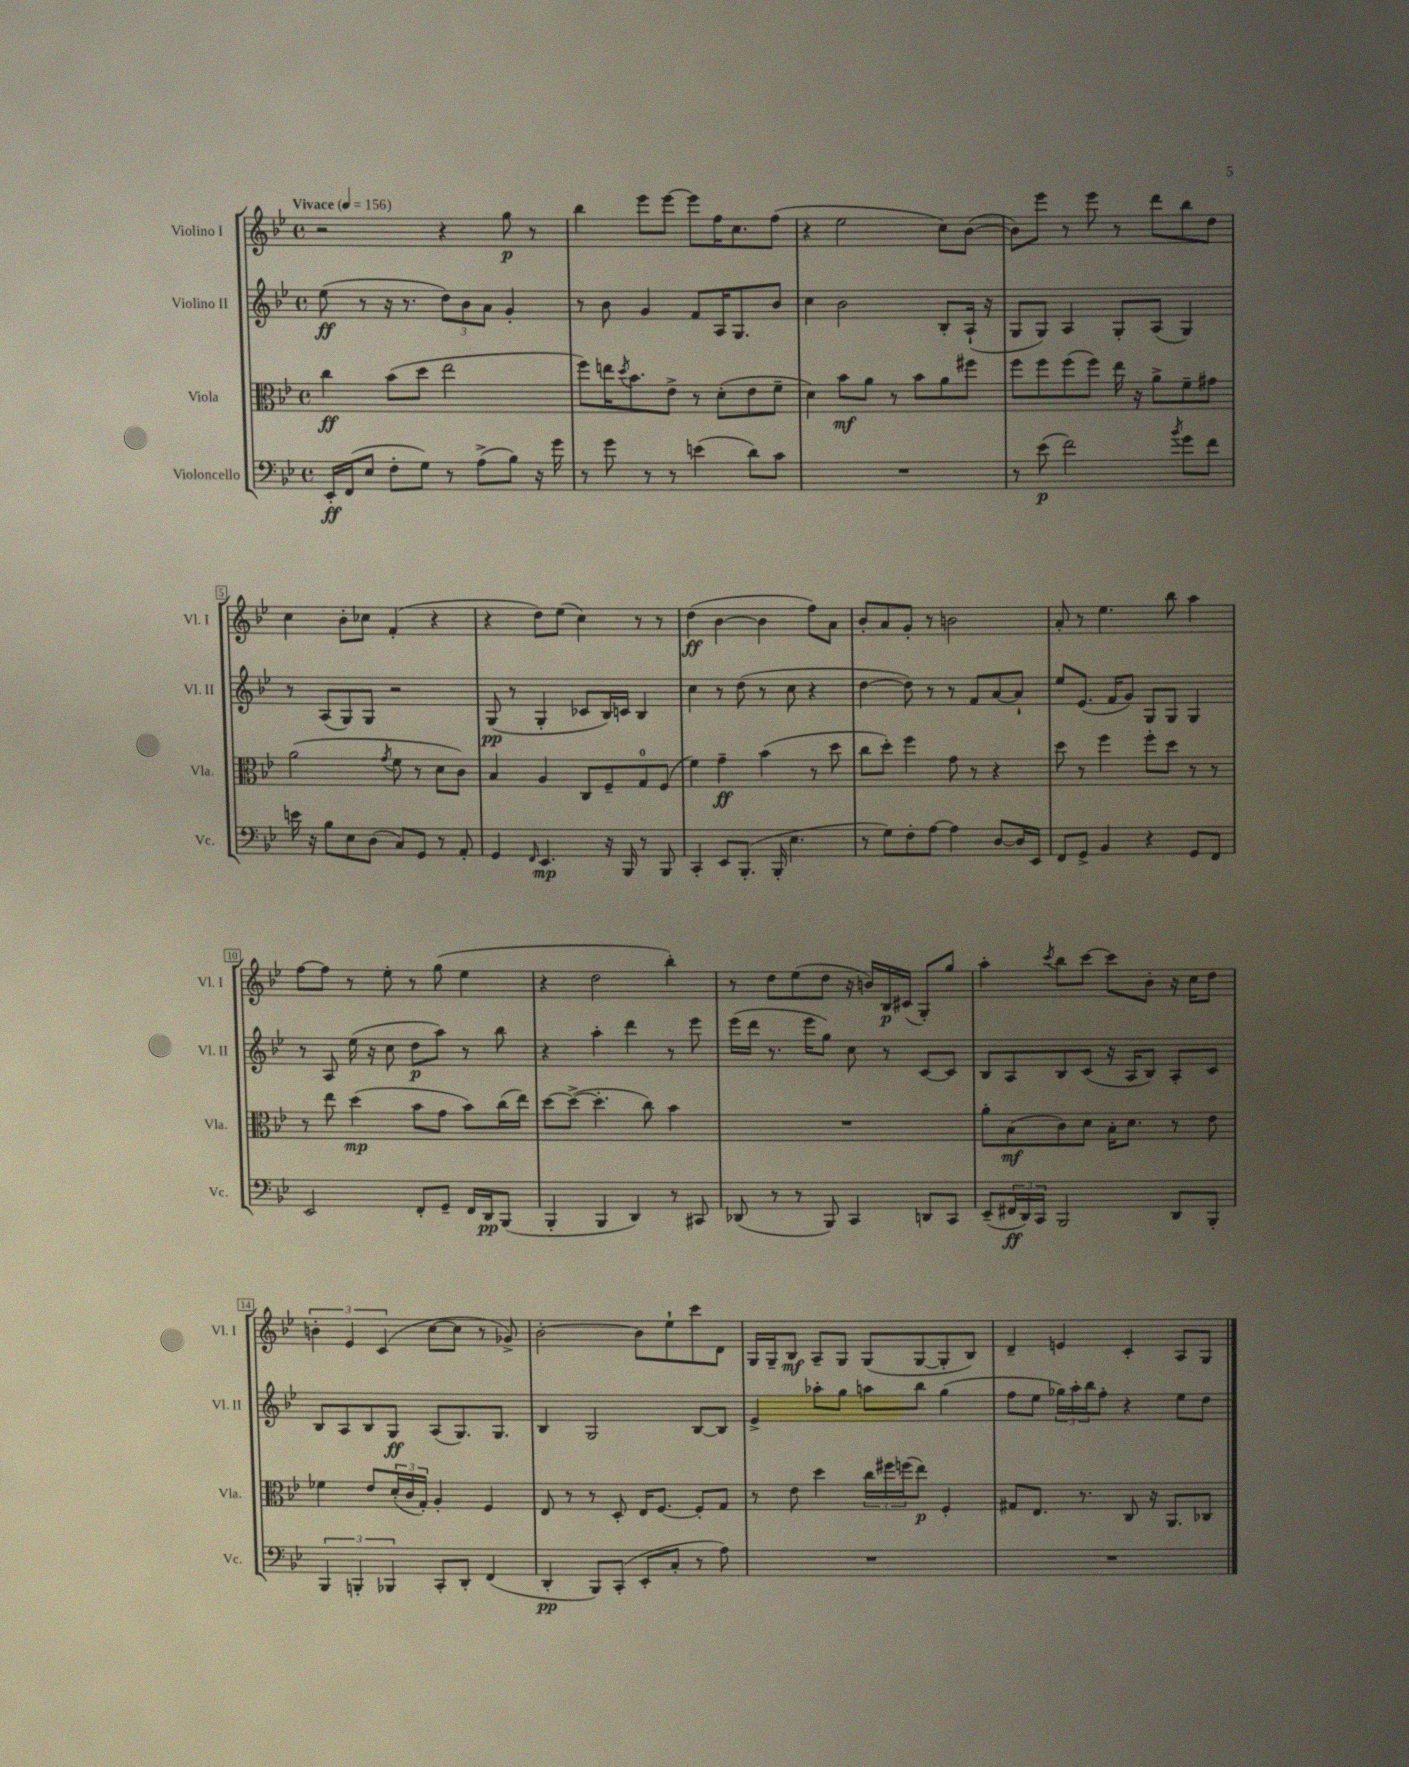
<<
\new StaffGroup <<
\new Staff = "s0" \with { instrumentName = "Violino I" shortInstrumentName = "Vl. I" } {
    \clef treble \key bes \major \defaultTimeSignature \time 4/4 \tempo "Vivace" 4 = 156
    r2 r4 g''8\p r8 |
    bes''4 ees'''8 ees'''8~ ees'''8 f''16 c''8. f''8( |
    r4 ees''2 c''8) bes'8~( |
    bes'8) ees'''8 r8 ees'''8 r8 d'''8 bes''8 d''8 |
    c''4 bes'8-. ces''8 f'4-.( r4 |
    r4 d''8) ees''8( c''4) r8 r8 |
    d''4\ff( bes'4~ bes'4 f''8) a'8 |
    bes'8-. a'8 g'8-. r8 b'2 |
    a'8-. r8 ees''4. bes''8 a''4 |
    f''8~ f''8 r8 ees''8-. r8 g''8( ees''4 |
    r4 d''2 bes''4-.) |
    r8 d''8 ees''8( d''8 r16 b'16) bes16\p cis'16( g8-.) g''8 |
    a''4-. \acciaccatura { c'''8 } bes''8 c'''8~ c'''8 bes'8-. r16 c''16 d''8 |
    \tuplet 3/2 { b'4-. ees'4 c'4( } c''8~ c''8 r8 ges'8->) |
    bes'2~-. bes'8 ees''8-! c'''8 d'8 |
    g16 g16-- bes8\mf a8-- g8 g8( g8~ g8-. bes8) |
    d'4-- e'4 c'4-. a8 g8 \bar "|." |
}
\new Staff = "s1" \with { instrumentName = "Violino II" shortInstrumentName = "Vl. II" } {
    \clef treble \key bes \major \defaultTimeSignature \time 4/4
    ees''8\ff( r8 r16 r8. \tuplet 3/2 { d''8) bes'8 a'8 } g'4-. |
    r8 bes'8 g'4 f'8 a16 g8. bes'8 |
    c''4 bes'2 bes8-. a16-!( r16 |
    g8 g8) a4 g8-. a8( g4) |
    r8 a8( g8) g8 r2 |
    g8\pp( r8 g4-. ces'8 bes16) c'16 bes4 |
    c''4 r8 d''8( r8 c''8 r4 |
    d''4~ d''8) r8 r8 f'8 a'8~ a'8-! |
    ees''8 ees'8.( f'16 g'8) g8 g8 g4 |
    r8 a8 ees''16( r16 c''8 d''8\p a''8) r8 bes''8 |
    r4 a''4-. d'''4 r8 ees'''8 |
    ees'''16( d'''16 r8. ees'''16 g''8) c''8 r8 c'8~ c'8 |
    bes8 a8 bes8 c'8( r16 a16 bes8) a8-. c'8 |
    bes8 a8 bes8 g8\ff a8( g8.) g8. |
    bes4 g2 bes8~ bes8 |
    ees'4-> aes''8-. g''8 a''8 bes''8 g''4( |
    f''8 ees''8 \tuplet 3/2 { ges''16) a''16-. bes''16 } f''8-. r4 ees''8 d''8 \bar "|." |
}
\new Staff = "s2" \with { instrumentName = "Viola" shortInstrumentName = "Vla." } {
    \clef alto \key bes \major \defaultTimeSignature \time 4/4
    c''4\ff bes'8( d''8 ees''2 |
    f''8) e''16 \acciaccatura { d''8 } bes'8. ees'8-> r8 d'8-.( ees'8 f'8-- |
    d'4) bes'8\mf a'8 r8 bes'8 a'8 fis''8 |
    f''8 f''8 f''8( f''8) ees''16 r16 a'8-> f'8-- gis'8 |
    a'2( \acciaccatura { g'8 } f'8 r8 d'8 c'8) |
    bes4 a4 c8 f8-- g8-0 f8( |
    f'4) g'4--\ff bes'4( r8 d''8 |
    c''8 d''8-.) f''4 g'8 r8 r4 |
    d''8 r8 f''4 f''8-. d''8 r8 r8 |
    r8 ees''8 d''4\mp( bes'8 g'8 bes'8) c''16( ees''16) |
    d''8~ d''8~->( d''4.-. c''8) bes'4 |
    R1 |
    a'8-. bes8\mf( c'8) d'8 bes16-. d'8. r8 ees'8 |
    fes'4 ees'8 \tuplet 3/2 { d'16-.( c'16 g16-.) } a4-. f4 |
    ees8 r8 r8 d8-. ees16 f8.~ f8-. g8 |
    r8 ees'8 d''4 \tuplet 3/2 { c''16 fis''16 f''16( } ees''8\p) f4-. |
    gis8 ees8. r8. c8 r16 a,8. ces8 \bar "|." |
}
\new Staff = "s3" \with { instrumentName = "Violoncello" shortInstrumentName = "Vc." } {
    \clef bass \key bes \major \defaultTimeSignature \time 4/4
    ees,16-.\ff f,16( ees8 f8-. g8) r8 a8->( bes8) r16 g'16 |
    r8 g'8 r8 r8 e'4( d'8) c'8 |
    R1 |
    r8 ees'8\p( f'2) \acciaccatura { bes'8 } g'8 f'8 |
    e'16 r16 bes8 ees8 d8( c8) g,8 r8 a,8-. |
    g,4 \grace { f,16 } ees,4.\mp r16 bes,,16 r8 bes,,8 |
    c,4-. ees,8 bes,,8.-.( bes,,16-. ees4. |
    r8 g8) f8-. a8~ a4 d8~ d16 ees,16 |
    f,8 g,8-> bes,4 r4 g,8 f,8 |
    ees,2 f,8-. g,8-- f,16 d,16\pp bes,,8( |
    bes,,4-. bes,,4 d,4) r8 cis,8 |
    des,8( r8 r8 bes,,8) c,4 d,8 c,8 |
    ees,8--( \tuplet 3/2 { fis,16\ff d,16) c,16 } bes,,2 d,8 bes,,8-. |
    \tuplet 3/2 { bes,,4 b,,4-. bes,,4 } c,8-. d,8-. f,4( |
    d,4-.\pp bes,,8) c,8-.( ees,8-. c8-. r8 a8) |
    R1 |
    R1 \bar "|." |
}
>>
>>
\layout { \context { \Score \override BarNumber.stencil = #(make-stencil-boxer 0.1 0.3 ly:text-interface::print) } }
